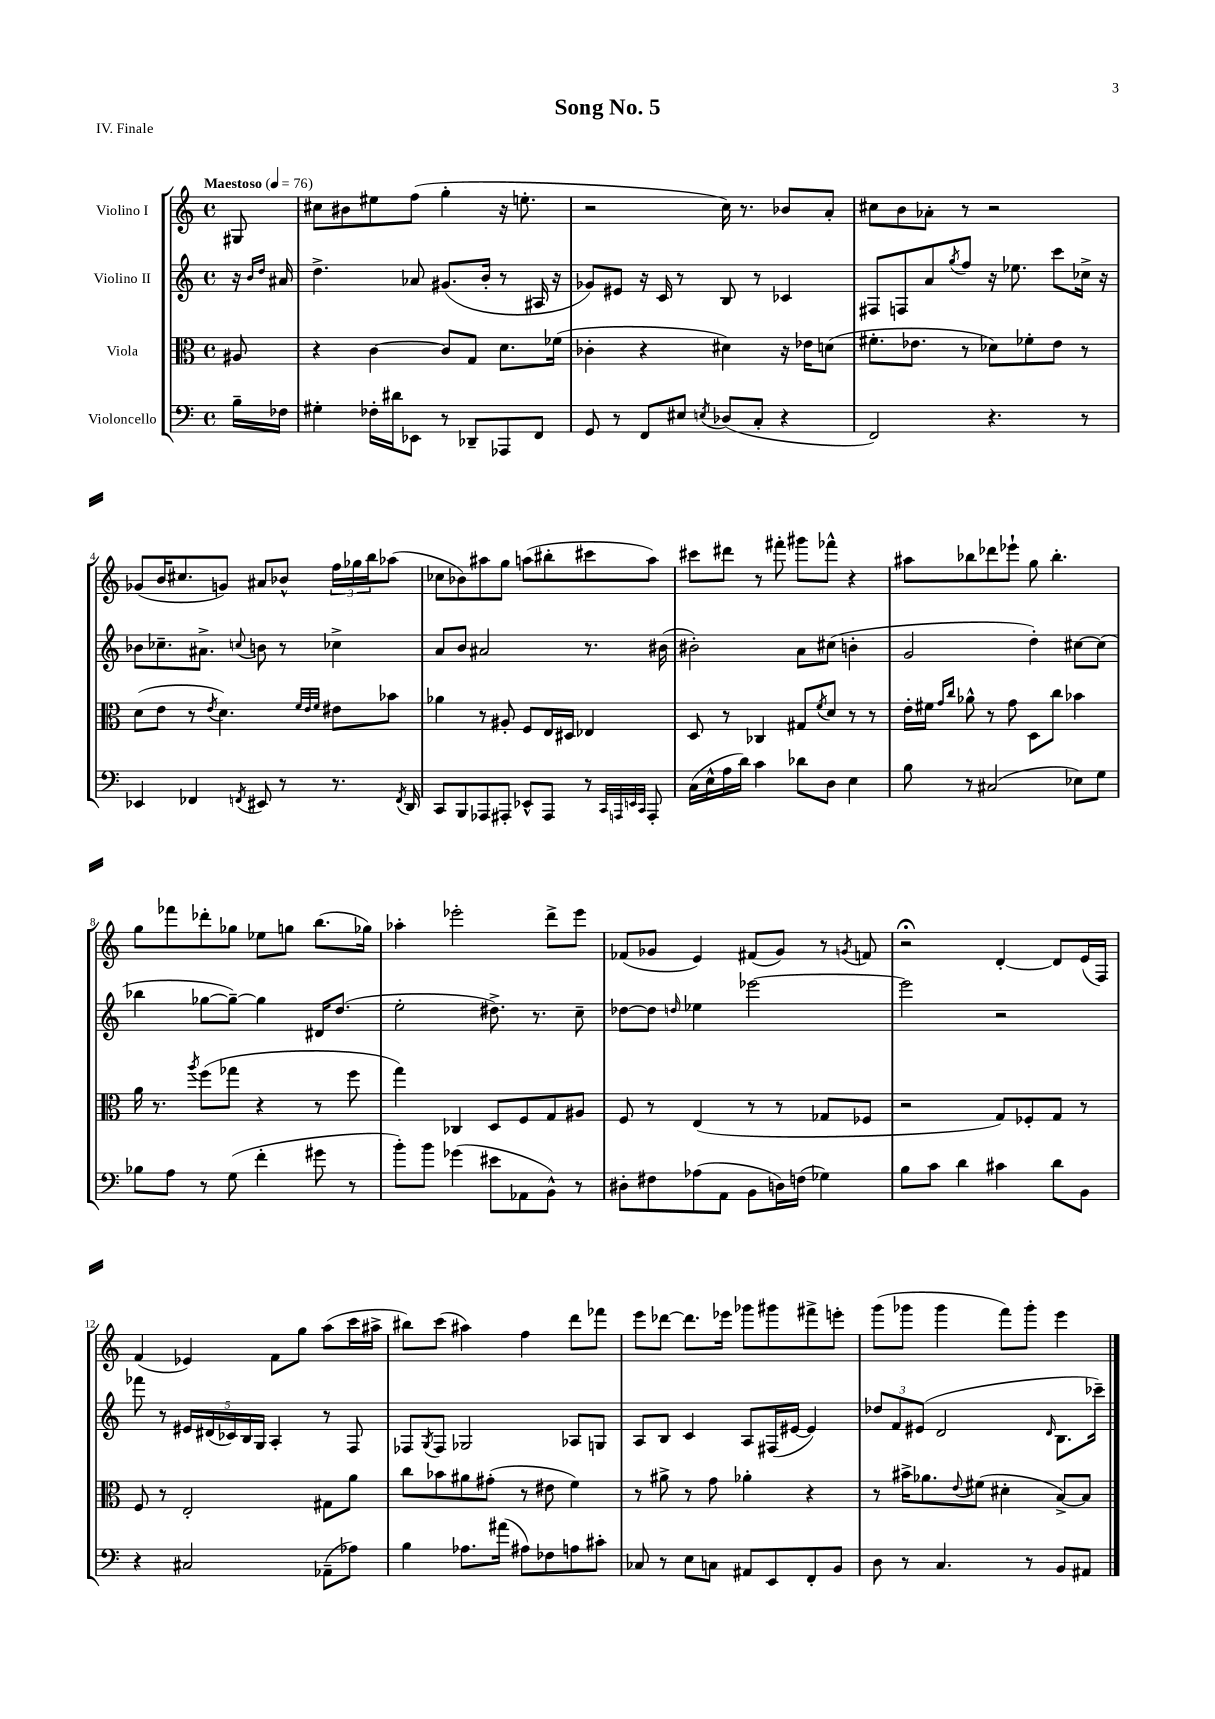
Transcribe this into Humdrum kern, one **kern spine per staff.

**kern	**kern	**kern	**kern
*part4	*part3	*part2	*part1
*staff4	*staff3	*staff2	*staff1
*I"Violoncello	*I"Viola	*I"Violino II	*I"Violino I
*clefF4	*clefC3	*clefG2	*clefG2
*k[]	*k[]	*k[]	*k[]
*M4/4	*M4/4	*M4/4	*M4/4
*met(c)	*met(c)	*met(c)	*met(c)
*MM76	*MM76	*MM76	*MM76
=	=	=	=
!	!	!	!LO:TX:a:B:t=Maestoso
16B~\LL	8A#X/	16r	8G#X/
.	.	16qqb/LL	.
.	.	16qqdd/JJ	.
16F-X\JJ	.	16a#X/	.
=1	=1	=1	=1
4G#X'\	4r	4.dd^\	8cc#X\L
.	.	.	8b#X\
16F-X'\LL	[4c\	.	8ee#X\
16d#X\J	.	.	.
8EE-X\J	.	8a-X/	(8ff\J
8r	8c/L]	(8.g#X/L	4gg'\
8DD-X~/L	8G/J	.	.
.	.	16b'/Jk	.
8AAA-X/	8.d\L	8r	16r
.	.	.	8.een'\
8FF/J	.	16A#X/	.
.	(16f-X\Jk	16r	.
=2	=2	=2	=2
8GG/	4c-X'\	8g-X/L)	2r
8r	.	8e#X/J	.
8FF/L	4r	16r	.
.	.	16c/	.
8E#X/J	.	8r	.
8qEn/	.	.	.
(8D-X/L	4d#X\)	8B/	16cc\)
.	.	.	8.r
8C'/J	.	8r	.
4r	16r	4c-X/	8b-X/L
.	16e-X\KL	.	.
.	(8dn\J	.	8a'/J
=3	=3	=3	=3
2FF/)	8.f#X'\L	8F#X/L	8cc#X\L
.	.	8Fn/	8b\
.	8.e-X\J	.	.
.	.	8a/	8a-X'\J
.	.	8qgg/	.
.	8r	8ff/J	8r
4.r	8d-X\L)	16r	2r
.	.	8.ee-X\	.
.	8f-X'\	.	.
.	8e-\J	8ccc\L	.
8r	8r	16cc-X^\Jk	.
.	.	16r	.
!!LO:LB:g=z
=4	=4	=4	=4
4EE-X/	(8d\L	8b-X\L	(8g-X/L
.	8e\J	8.cc-X~\	16b/K
.	.	.	8.cc#X/
4FF-X/	8r	.	.
.	.	8.a#X^\J	.
.	8qe/	.	.
.	4.d\)	.	8gn/J)
8qFFn/	.	8qqccn/	.
8EE#X/	.	8bn\	8a#X/L
8r	.	8r	8b-X^^/J
.	32qqf/LLL	.	.
.	32qqe/	.	.
.	32qqf/JJJ	.	.
8.r	8e#X\L	4cc-X^\	24ff\LL
.	.	.	24gg-X\
.	.	.	24bb\J
.	8b-X\J	.	(8aa-X\J
8qFF/	.	.	.
16DD/	.	.	.
=5	=5	=5	=5
8CC/L	4a-X\	8a/L	8cc-X\L
8BBB/	.	8b/J	8b-X\)
8AAA-X/	8r	2a#X/	8aa#X\
8AAA#X'/J	8A#X'/	.	8gg\J
8EE-X^^/L	8F/L	.	(8aan\L
8AAA#/J	16E/L	.	8bb#X'\
.	16D#X/JJ	.	.
8r	4E-X/	8.r	8ccc#X\
32qqCC/LLL	.	.	.
32qqAAAn/	.	.	.
32qqEEn/	.	.	.
32qqCC/JJJ	.	.	.
8AAA'/	.	.	8aa\J)
.	.	(16b#X\	.
=6	=6	=6	=6
(16C\LL	8D/	2b#X'\)	8ccc#X\L
16E^^\	.	.	.
16A\	8r	.	8ddd#X\J
16d\JJ)	.	.	.
4c\	4C-X/	.	8r
.	.	.	8fff#X'\
8d-X\L	8G#X/L	8a\L	8ggg#X\L
.	8qf/	.	.
8D\J	8d/J	(8cc#X\J	8fff-X^^\J
4E\	8r	4bn'\	4r
.	8r	.	.
=7	=7	=7	=7
8B\	16e'\LL	2g/	8aa#X\L
.	16f#X\JJ	.	.
.	16qqg/LL	.	.
.	16qqcc/JJ	.	.
8r	8a-X^^\	.	8bb-X\
(2C#X/	8r	.	8ddd-X\
.	8g\	.	8eee-X`\J
.	8D\L	4dd'\)	8gg\
.	8cc\J	.	4.bb-'\
8E-X\L)	4b-X\	[8cc#X\L	.
8G\J	.	(8cc#\J]	.
!!LO:LB:g=z
=8	=8	=8	=8
8B-X\L	16a\	4bb-X\	8gg\L
.	8.r	.	.
8A\J	.	.	8fff-X\
.	8qaa/	.	.
8r	(8ff\L	[8gg-X\L	8ddd-X'\
(8G\	8gg-X\J	8gg-~\J_)	8gg-X\J
4f'\	4r	4gg-\]	8ee-X\L
.	.	.	8ggn\J
8g#X\	8r	16d#X/KL	(8.bb\L
.	.	(8.dd/J	.
8r	8ff\	.	.
.	.	.	16gg-X\Jk)
=9	=9	=9	=9
8b'\L)	4gg\)	2ee'\	4aa-X'\
8b\J	.	.	.
(4g-X\	4C-X/	.	2eee-X'\
8e#X\L	8D/L	8.dd#X^\)	.
8AA-X\	8F/	.	.
.	.	8.r	.
8BB^^\J)	8G/	.	8ddd^\L
8r	8A#X/J	8cc~\	8eee-\J
=10	=10	=10	=10
8D#X'\L	8F/	[8dd-X\L	(8f-X/L
8F#X\	8r	8dd-\J]	8g-X/J
.	.	16qqddn/	.
(8A-X\	(4E/	4ee-X\	4e/)
8AA\J	.	.	.
8BB\L	8r	[2eee-X\	(8f#X/L
16Dn\L)	8r	.	8g-/J)
(16Fn\JJ	.	.	.
4G-X\)	8G-X/L	.	8r
.	.	.	8qgn/
.	8F-X/J	.	8fn/
=11	=11	=11	=11
8B\L	2r	2eee-\]	2r;<
8c\J	.	.	.
4d\	.	.	.
4c#X\	8G/L)	2r	[4d'/
.	8F-X'/	.	.
8d\L	8G/J	.	8d/L]
8BB\J	8r	.	(16e/L
.	.	.	16F/JJ)
!!LO:LB:g=z
=12	=12	=12	=12
4r	8F/	8fff-X\	(4f/
.	8r	8r	.
2C#X/	2E'/	20e#X/LL	4e-X/)
.	.	(20d#X/	.
.	.	20c-X/)	.
.	.	20B/	.
.	.	20G/JJ	.
.	.	4A'/	8f\L
.	.	.	8gg\J
(8AA-X~\L	8G#X\L	8r	(8aa\L
8A-X\J)	8a\J	8F/	16ccc\L
.	.	.	16aa#X^\JJ
=13	=13	=13	=13
4B\	8cc\L	8F-X/L	8bb#X\L)
.	.	8qG/	.
.	8b-X\	8F-/J	(8ccc\J
8.A-X\L	8a#X\	2G-X/	4aa#X\)
.	(8g#X'\J	.	.
(16a#X\Jk	.	.	.
8A#X\L)	8r	.	4ff\
8F-X\	8e#X\	.	.
8An\	4f\)	8A-X/L	8ddd\L
8c#X'\J	.	8Gn/J	8fff-X\J
=14	=14	=14	=14
8C-X/	8r	8A/L	8eee\L
8r	8a#X^\	8B/J	[8ddd-X\J
8E\L	8r	4c/	8.ddd-\L]
8Cn\J	8g\	.	.
.	.	.	16eee-X\Jk
8AA#X/L	4a-X'\	8A/L	8ggg-X\L
8EE/	.	(16F#X/L	8ggg#X\
.	.	[16e#X/JJ	.
8FF'/	4r	4e#/])	8fff#X^\
8BB/J	.	.	8eeen'\J
=15	=15	=15	=15
8D\	8r	12dd-X/L	(8ggg\L
.	.	12f/	.
8r	16b#X^\KL	.	8ggg-X\J
.	.	(12e#X/J	.
.	8.a-X\	.	.
4.C/	.	2d/	4ggg-\
.	8qqe/	.	.
.	(8f#X\J	.	.
.	4d#X'\	.	8fff\L)
8r	.	.	8ggg-'\J
.	.	16qqd/	.
8BB/L	[8B^/L)	8.B\L	4eee\
8AA#X/J	8B/J]	.	.
.	.	16ccc-X~\Jk)	.
==	==	==	==
*-	*-	*-	*-
